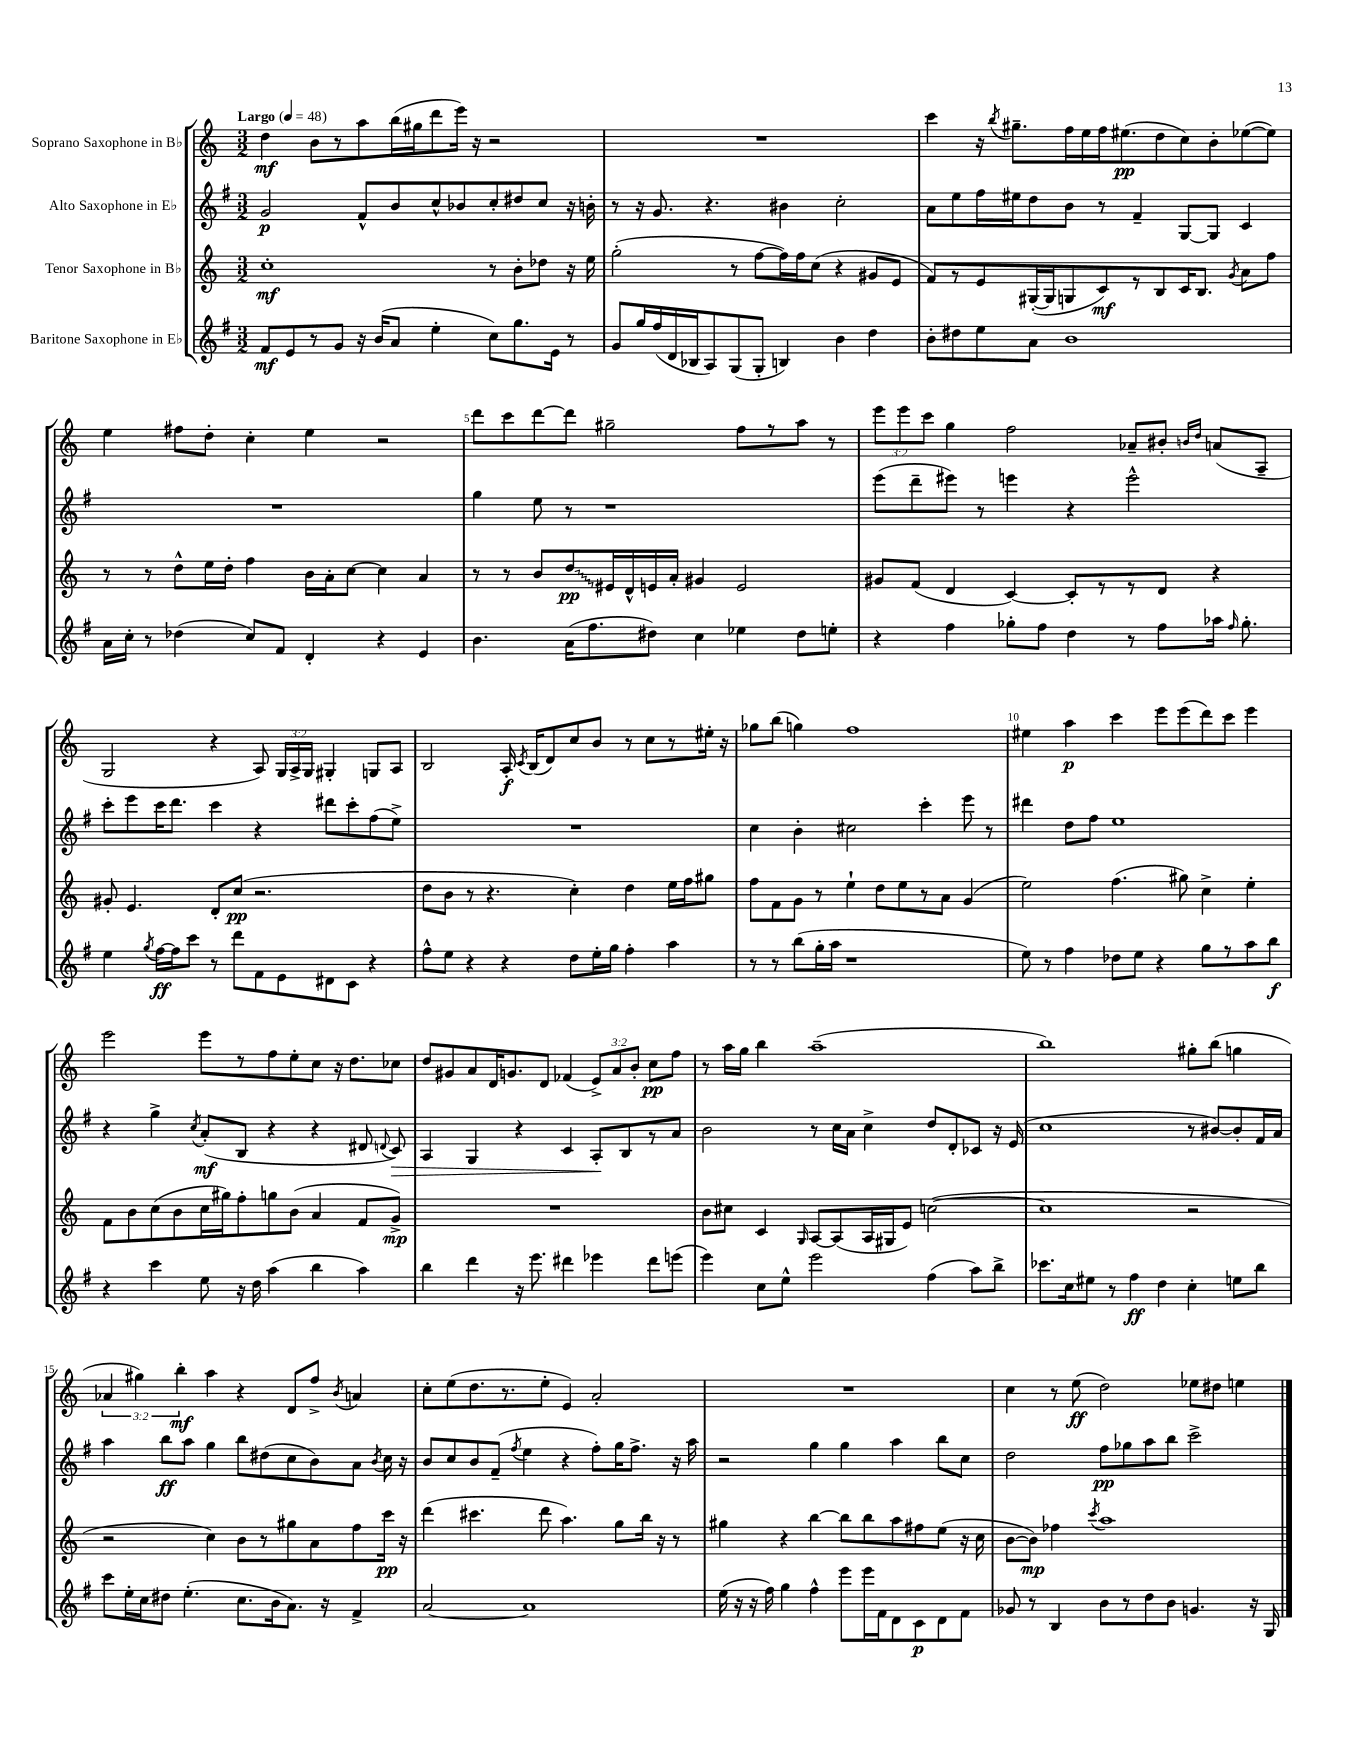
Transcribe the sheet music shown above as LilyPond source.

<<
\new StaffGroup <<
\new Staff = "s0" \with { instrumentName = "Soprano Saxophone in Bb" } {
    \clef treble \key c \major \numericTimeSignature \time 3/2 \override Staff.TupletNumber.text = #tuplet-number::calc-fraction-text \tempo "Largo" 4 = 48
    \autoBeamOff d''4\mf b'8[ r8 a''8 b''16( gis''16 d'''8 e'''16]) r16 r2 |
    R1. |
    c'''4 r16 \acciaccatura { b''8 } gis''8.[-- f''16 e''16 f''16 eis''8.\pp( d''8 c''8) b'8-. ees''8~( ees''8]) |
    e''4 fis''8[ d''8]-. c''4-. e''4 r2 |
    d'''8[ c'''8 d'''8~ d'''8] gis''2-- f''8[ r8 a''8] r8 |
    \tuplet 3/2 { e'''8[ e'''8 c'''8] } g''4 f''2 aes'8[-- bis'8]-. \grace { b'16[ d''16] } a'8[( a8]-- |
    g2 r4 a8) \tuplet 3/2 { g16[ a16-> g16] } gis4-. g8[ a8] |
    b2 a16-.\f \acciaccatura { c'8 } b16[( d'8) c''8 b'8] r8 c''8[ r8 eis''16]-. r16 |
    ges''8[ b''8]( g''4) f''1 |
    eis''4 a''4\p c'''4 e'''8[ e'''8( d'''8) c'''8] e'''4 |
    e'''2 e'''8[ r8 f''8 e''8-. c''8] r16 d''8.[ ces''8] |
    d''8[ gis'8 a'8 d'16 g'8. d'8] fes'4( \tuplet 3/2 { e'8[->) a'8 b'8]-. } c''8[\pp f''8] |
    r8 a''16[ g''16] b''4 a''1--( |
    b''1) gis''8[-. b''8]( g''4 |
    \tuplet 3/2 { aes'4 gis''4) b''4-.\mf } a''4 r4 d'8[ f''8]-> \acciaccatura { b'8 } a'4 |
    c''8[-. e''8( d''8. r8. e''8]-. e'4) a'2-. |
    R1. |
    c''4 r8 e''8\ff( d''2) ees''8[ dis''8] e''4 \bar "|." |
}
\new Staff = "s1" \with { instrumentName = "Alto Saxophone in Eb" } {
    \clef treble \key g \major \numericTimeSignature \time 3/2
    \autoBeamOff g'2\p fis'8[-^ b'8 c''8-^ bes'8 c''8-. dis''8 c''8] r16 b'16-. |
    r8 r16 g'8. r4. bis'4 c''2-. |
    a'8[ e''8 fis''16 eis''16 d''8 b'8] r8 fis'4-- g8[~ g8] c'4 |
    R1. |
    g''4 e''8 r8 r1 |
    e'''8[( d'''8-- eis'''8]) r8 e'''4 r4 e'''2-^ |
    c'''8[-. e'''8 c'''16 d'''8.] c'''4 r4 dis'''8[ c'''8-. fis''8( e''8]->) |
    R1. |
    c''4 b'4-. cis''2 c'''4-. e'''8 r8 |
    dis'''4 d''8[ fis''8] e''1 |
    r4 g''4-> \acciaccatura { c''8 } a'8[-.\mf( b8] r4 r4 dis'8 \appoggiatura { d'8 } c'8\>) |
    a4 g4 r4 c'4 a8[-.\! b8 r8 a'8] |
    b'2 r8 c''16[ a'16] c''4-> d''8[ d'8-. ces'8] r16 e'16( |
    c''1 r8 bis'8[~) bis'8-. fis'16 a'16] |
    a''4 b''8[\ff a''8] g''4 b''8[ dis''8( c''8 b'8) a'8] \acciaccatura { b'8 } c''16 r16 |
    b'8[ c''8 b'8 fis'8]--( \acciaccatura { fis''8 } e''4 r4 fis''8[-.) g''16 fis''8.]-> r16 a''16 |
    r2 g''4 g''4 a''4 b''8[ c''8] |
    d''2 fis''8[\pp ges''8 a''8 b''8] c'''2-> \bar "|." |
}
\new Staff = "s2" \with { instrumentName = "Tenor Saxophone in Bb" } {
    \clef treble \key c \major \numericTimeSignature \time 3/2
    \autoBeamOff c''1-.\mf r8 b'8[-. des''8] r16 e''16 |
    g''2-.( r8 f''8[~ f''16) f''16 c''8]( r4 gis'8[ e'8] |
    f'8[) r8 e'8 gis16~-.( gis16 g8 c'8\mf) r8 b8 c'16 b8.] \acciaccatura { g'8 } a'8[ f''8] |
    r8 r8 d''8[-^ e''16 d''16]-. f''4 b'16[ a'16-. c''8]~ c''4 a'4 |
    r8 r8 b'8[ \once \override Glissando.style = #'zigzag d''8\glissando\pp eis'16 d'16-^ e'16 a'16]-. gis'4 e'2 |
    gis'8[ f'8]( d'4 c'4~) c'8[-. r8 r8 d'8] r4 |
    gis'8-. e'4. d'8[-. c''8]\pp( r2. |
    d''8[ b'8] r8 r4. c''4-.) d''4 e''16[ f''16 gis''8] |
    f''8[ f'8 g'8] r8 e''4-! d''8[ e''8 r8 a'8] g'4( |
    e''2) f''4.( gis''8) c''4-> e''4-. |
    f'8[ b'8 c''8( b'8 c''16 gis''16) f''8-. g''8 b'8]( a'4 f'8[ g'8]->\mp) |
    R1. |
    b'8[ cis''8] c'4 \grace { g16 } a8[~ a8( a16 gis16 e'8]) c''2~( |
    c''1 r2 |
    r2 c''4) b'8[ r8 gis''8 a'8 f''8 c'''16]\pp r16 |
    d'''4( cis'''4. d'''8 a''4.) g''8[ b''16] r16 r8 |
    gis''4 r4 b''4~ b''8[ b''8 a''8 fis''8 e''8]( r16 c''16 |
    b'8[~ b'8]\mp) fes''4 \acciaccatura { c'''8 } a''1 \bar "|." |
}
\new Staff = "s3" \with { instrumentName = "Baritone Saxophone in Eb" } {
    \clef treble \key g \major \numericTimeSignature \time 3/2
    \autoBeamOff fis'8[\mf e'8 r8 g'8] r16 b'16[( a'8] e''4-. c''8[) g''8. e'16] r8 |
    g'8[ g''16 fis''16( d'16 bes16 a8) g8( g8]-. b4) b'4 d''4 |
    b'8[-. dis''8 e''8 a'8] b'1 |
    a'16[ c''16]-. r8 des''4( c''8[) fis'8] d'4-. r4 e'4 |
    b'4. a'16[( fis''8. dis''8]) c''4 ees''4 dis''8[ e''8]-. |
    r4 fis''4 ges''8[-. fis''8] d''4 r8 fis''8[ aes''16] \grace { fis''16 } ges''8.-. |
    e''4 \acciaccatura { g''8 } fis''16[~\ff fis''16 c'''8] r8 d'''8[ fis'8 e'8 dis'8 c'8] r4 |
    fis''8[-^ e''8] r4 r4 d''8[ e''16-. g''16] fis''4-. a''4 |
    r8 r8 b''8[( g''16-. a''16] r1 |
    e''8) r8 fis''4 des''8[ e''8] r4 g''8[ r8 a''8 b''8]\f |
    r4 c'''4 e''8 r16 d''16 a''4( b''4 a''4) |
    b''4 d'''4 r16 e'''8. dis'''4 ees'''4 dis'''8[ e'''8]( |
    e'''4) c''8[ e''8]-^ e'''2 fis''4( a''8[) b''8]-> |
    ces'''8.[ c''16 eis''8] r8 fis''4\ff d''4 c''4-. e''8[ b''8] |
    c'''8[ e''16-. c''16 dis''8] e''4.-.( c''8.[ b'16 a'8.]) r16 fis'4-> |
    a'2~ a'1 |
    e''16( r16 r16 fis''16) g''4 fis''4-^ e'''8[ e'''16 fis'16 d'8 c'8\p d'8 fis'8] |
    ges'8 r8 b4 b'8[ r8 d''8 b'8] g'4. r16 g16 \bar "|." |
}
>>
>>
\layout { \context { \Score \override BarNumber.break-visibility = ##(#f #t #t) barNumberVisibility = #(every-nth-bar-number-visible 5) } }
